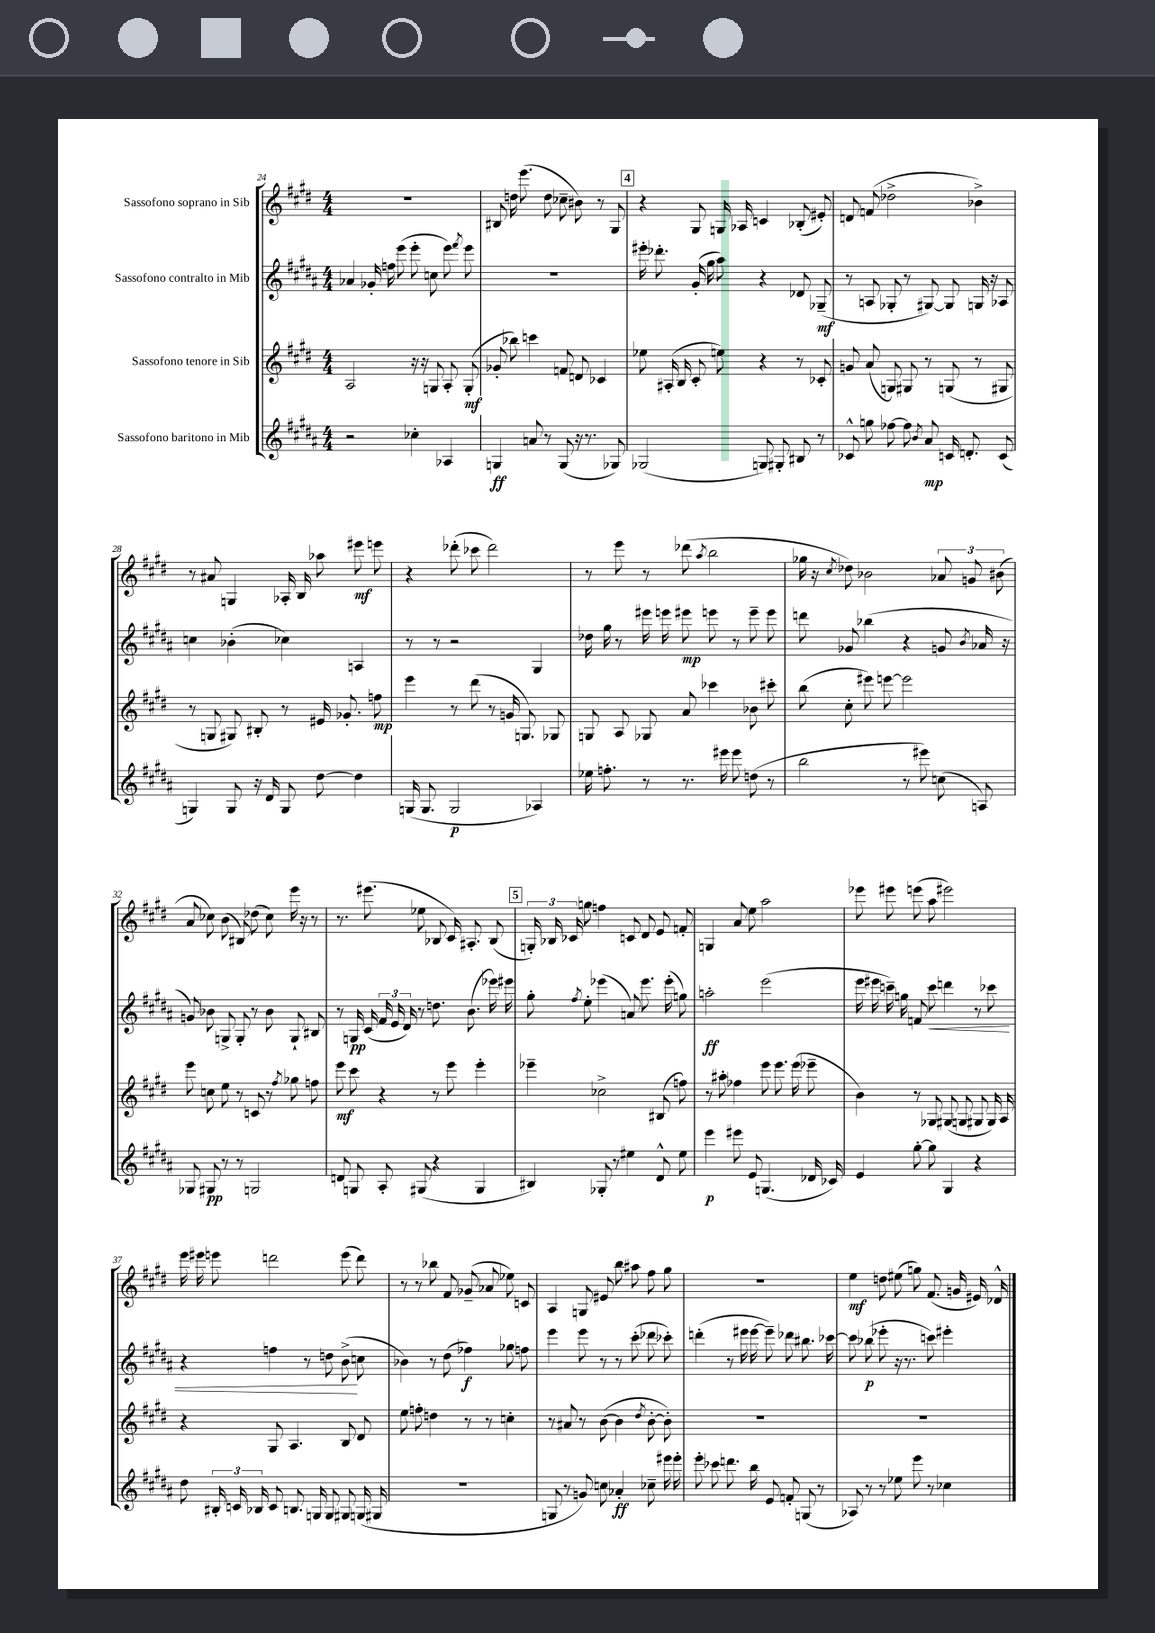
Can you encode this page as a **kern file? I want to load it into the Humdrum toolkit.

**kern	**kern	**kern	**kern
*staff4	*staff3	*staff2	*staff1
*clefG2	*clefG2	*clefG2	*clefG2
*k[f#c#g#d#a#]	*k[f#c#g#d#]	*k[f#c#g#d#a#]	*k[f#c#g#d#]
*M4/4	*M4/4	*M4/4	*M4/4
2r	2A	4a-	1r
.	.	16g-'	.
.	.	16ff	.
.	.	(8eee	.
4cc-'	16r	8eee'	.
.	16r	.	.
.	8G	8cc	.
4A-	8A'	8eee)	.
.	.	8qfff#	.
.	(8G'	8eee	.
=	=	=	=
4G	8g-'	1r	8B#
.	8bb-)	.	16dd
.	.	.	(8.eee
8a	4ccc	.	.
8r	.	.	8dd
(8G	8f	.	8cc-~
16r	8d	.	8b#)
8.r	.	.	.
.	4c-	.	8r
8G-)	.	.	8G#
=	=	=	=
(2G-	8ee-	16eee#'	4r
.	.	8.ddd-'	.
.	(16A#'	.	.
.	16B	.	.
.	8c#'	(16g#'	8G#
.	.	16gg#	.
.	8ee)	8aa#)	16G
.	.	.	16A-
8G)	4r	4r	4c
8G#'	.	.	.
8B#	8r	8d-	(8B-'
8r	8c-'	(8G-~	8e#')
=	=	=	=
8c-^^	8g	8r	8d
8gg	(8a	8A	(8f
[8ff-	8G)	8G-'	2dd-^
8ff-]	8G#	8r	.
8qb	.	.	.
8a#	8r	[8G#)	.
16c	(8G	8G#]	.
8.d'	.	.	.
.	8r	16G	4b-^)
.	.	16r	.
(8c	8G#	8A-	.
=	=	=	=
4G)	8r	4cc	8r
.	8G	.	8a#
8G	8G#)	(4b-'	4G
16r	8B#'	.	.
16d#	.	.	.
8G	8r	4cc-)	16A-'
.	.	.	16B
[8dd#	16e#	.	8aa-
.	8.g-'	.	.
4dd#]	.	4A	8eee#
.	8ff	.	8eee
=	=	=	=
(16G	4eee	8r	4r
8.G	.	.	.
.	.	8r	.
2G	8r	2r	(8ddd-'
.	(8ddd#	.	8ccc-
.	8r	.	2ddd-)
.	16g	.	.
.	8.G)	.	.
4A-)	.	4G#	.
.	8G-	.	.
=	=	=	=
16ee-	8G	16dd-	8r
8.ff'	.	16gg#	.
.	8A	8r	8eee
8r	8G-	16eee#	8r
.	.	16eee	.
8.r	8a	8eee#	(8ddd-
.	.	.	8qaa
.	4ccc-	8eee	2bb
16eee#	.	.	.
8eee#	.	8r	.
(8dd	8b-	8eee~	.
8r	8ccc#'	8eee	.
=	=	=	=
2bb	(8bb	8ddd	16gg-
.	.	.	16r
.	.	.	8qcc#
.	8cc#'	8g-	8dd-)
.	8eee#)	(4bb-	2b-
.	[8eee	.	.
8r	2eee]	4r	.
8eee#)	.	.	.
(8cc	.	8g	12a-
.	.	.	12g
.	.	8qb	.
8A)	.	16a-	.
.	.	.	(12b#
.	.	16r	.
=	=	=	=
8G-	8eee	8g)	8a
8G#	8cc	8b-	8cc-)
8r	8ee	8G^	(8b
8r	8r	8G'	8B#)
2G	8c	8r	(8dd-
.	8r	8b-	8cc-)
.	8qff#	.	.
.	8gg-	8G`	16eee
.	.	.	16r
.	8ff	8B#	8r
=	=	=	=
8d	8eee	8r	8.r
8G	8ccc#	16G	.
.	.	(16c#	(8.eee#
8A#'	4r	24f#	.
.	.	24e	.
.	.	24d#)	.
(8G#	.	8r	8ee-
4r	8r	8.dd	8B-
.	8eee	.	16c#)
.	.	(8.b	8.A#'
4G#	4eee'	.	.
.	.	16eee-)	(8B-
.	.	16eee#	.
=	=	=	=
4B#)	4eee-~	8gg#'	24G')
.	.	.	24B-
.	.	.	24c-
.	.	8qff#	.
.	.	8ee'	8gg
8G-'	2cc-^	(4eee-	4ff
8r	.	.	.
4ee#	.	8a)	8c
.	.	8.eee-	8d#
8d#^^	(8B#	.	8e
.	.	(16eee-'	.
8ee#	8ff)	8gg)	8f'
=	=	=	=
4eee	8r	2aa'	4G
.	8aa#'	.	.
8eee#	4ff-	.	8a
8e	.	.	8ee
(4.G	8eee	(2eee	2aa
.	8.eee	.	.
.	(16eee	.	.
16d-	8eee-~	.	.
16c-)	.	.	.
=	=	=	=
4e	4b)	16eee	8eee-
.	.	16eee#	.
.	.	16ccc~)	8eee#
.	.	16gg	.
[8gg#'	8r	8f	(8eee
8gg#]	8G-	8ccc	8aa
4G#	(8G#	4ddd	2eee#)
.	8G	.	.
4r	8G#	8r	.
.	16G#)	8ccc-	.
.	16A	.	.
=	=	=	=
8dd#	4r	4r	16eee
.	.	.	16eee#
24B#'	.	.	8eee
24c	.	.	.
24B-	.	.	.
8c	8G#	4ff	2ddd
8.B	4.A	.	.
.	.	8r	.
16G	.	.	.
8G	.	8dd	.
8G#	8B	(8b^	(8eee
(16G	8d#	8cc	8ddd)
16G#	.	.	.
=	=	=	=
1r	8ee	4b-)	8r
.	8ff'	.	8r
.	4dd	8r	8bb-
.	.	(8dd#	8f#
.	8r	4ff-)	(8g-~
.	8r	.	8a-
.	4cc'	8gg-	8ee-)
.	.	8ff	8c
=	=	=	=
8G	8r	4eee	4A
8r	8a#	.	.
8g)	8r	8eee	8G
8cc	([8b	8r	8e#
4a-'	4b]	8r	8bb
.	.	(8ccc#'	8aa#
.	8qdd#	.	.
8cc-~	[8b'	8ddd-	8ff#
16eee#	8b'])	8ccc-')	8gg#
16eee#'	.	.	.
=	=	=	=
8eee'	1r	(4ddd'	1r
8ccc-	.	.	.
8.ddd	.	8r	.
.	.	16eee#	.
16bb	.	[16eee#	.
8e	.	8eee#~])	.
8f'	.	8ddd-	.
(8G	.	8.bb#	.
8r	.	.	.
.	.	[16ccc-	.
=	=	=	=
8A-)	1r	8ccc-]	4ee
8r	.	(8bb-	.
8r	.	8eee-'	8dd
8ee-	.	16r	(8ee#
.	.	8.r	.
8eee	.	.	8gg)
8r	.	8ccc)	(8.f#
4cc-	.	4eee#'	.
.	.	.	16g
.	.	.	16e#)
.	.	.	16d-^^
==	==	==	==
*-	*-	*-	*-
